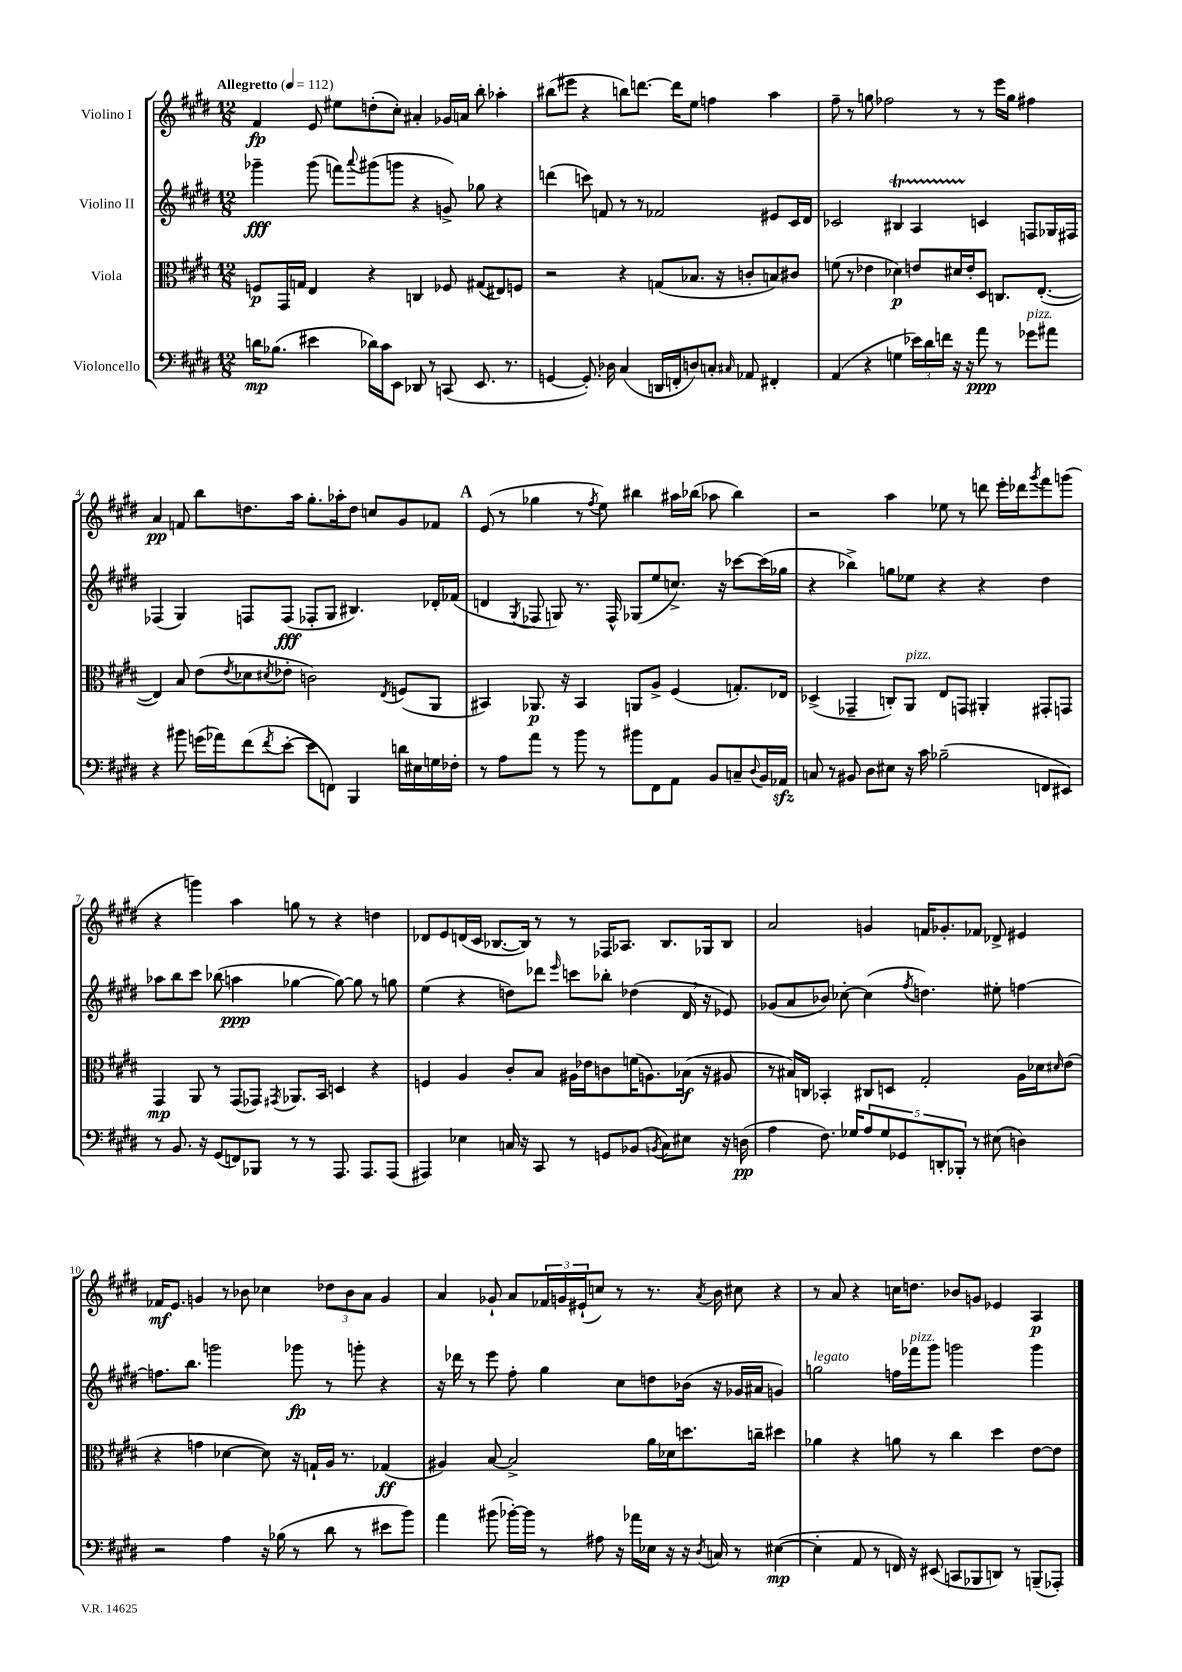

**kern	**kern	**kern	**kern
*staff4	*staff3	*staff2	*staff1
*clefF4	*clefC3	*clefG2	*clefG2
*k[f#c#g#d#]	*k[f#c#g#d#]	*k[f#c#g#d#]	*k[f#c#g#d#]
*M12/8	*M12/8	*M12/8	*M12/8
*MM112	*MM112	*MM112	*MM112
16d\LK	8F/L	4ggg-~\	4f#/
(8.B-\J	.	.	.
.	16GG#/L	.	.
.	16G/JJ	.	.
4e#\	4E/	(8ggg-\	8e/
.	.	8fff\L)	8ee#\L
.	.	8qqaaa/	.
16d-\LL)	4r	(8ggg#\	(8dd'\
16c#\J	.	.	.
8EE\J	.	8ggg\J	8cc#'\J)
8DD-/	4C/	4r	4a#'/
8r	.	.	.
(8CC/	8F-/	8g^/)	16g-/LL
.	.	.	16a/JJ
8.EE/	(8G#/L	8gg-\	8bb'\
.	8E#/)	4r	4aa-'\
8.r	.	.	.
.	8F/J	.	.
=	=	=	=
[4GG/	2r	(4ddd\	(8bb#\L
.	.	.	8eee#\J
8.GG'/])	.	8ccc\)	4r
.	.	8f/	.
16D-\	.	.	.
(4C#/	4r	8r	8bb\L)
.	.	8r	[8.ddd\J
16DD/LL	(8G/L	2f-/	.
16FF'/J	.	.	16ddd\]LK
8D/)	8.B-/J	.	8ee\J
8C'/J	.	.	4ff\
.	16r	.	.
16qqC#/	.	.	.
8AA-/	8c'/L	.	.
4FF#'/	8B/)	8e#/L	4aa\
.	8c#/J	16c#/L	.
.	.	16d#/JJ	.
=	=	=	=
(4AA/	(8f\	2c-/	8ff#~\
.	8r	.	8r
4r	4e-\	.	8gg\
.	.	.	2ff-\
4G\	4d-\)	4B#/	.
24e-\LL)	8e/L	4A/	.
24d#\	.	.	.
24f\JJ	.	.	.
16r	16d#/L	.	8r
16r	16e'/J	.	.
8a\	8D#/J	4c/	8r
8r	8.C/L	.	16eee\LL
.	.	.	16gg\JJ
8g-\L	.	8F/L	4ff#\
.	([8.E'/J	.	.
8a#\J	.	16G-/L	.
.	.	16F#/JJ	.
=	=	=	=
4r	4E/])	(4F-/	4a/
8b#\	8B/	4G#/)	8f/
(16g\LL	(8e\L	.	8bb\L
16a-\J)	.	.	.
.	8qe/	.	.
(8f#\	8d-\	8F/L	8.dd\
8qf#/	8qd#/	.	.
[8e'\J	8e-'\J	(8F/J	.
.	.	.	16aa\Jk
8e\]L	2c\)	8F-'/L	8.gg#'\L
8FF\J)	.	8G#/J	.
.	.	.	16aa-'\k
4BBB/	.	4.B#/)	8dd\J
.	.	.	8cc/L
.	8qE/	.	.
16d\LL	(8F/L	.	8g#/
16E#\	.	.	.
16G\	8AA/J	16d-'/LL	8f-/J
16F-'\JJ	.	(16f-/JJ	.
=	=	=	=
8r	4BB#/)	4d/	(8e/
8A\L	.	.	8r
.	.	8qG#/	.
8a\J	8.AA-/	8F-/	4gg-\
8r	.	8G/)	.
.	16r	.	.
8b\	4BB#/	8.r	8r
.	.	.	8qff#/
8r	.	.	8ee\)
.	.	16F-^^/	.
8b#\L	8AA/L	(8G-/L	4bb#\
8FF#\	8A^/J	8ee/	.
8AA\J	(4F#/	8.cc^/J)	16aa#\LL
.	.	.	(16bb-\JJ
8BB/L	.	.	8aa-\
.	.	16r	.
8C~/	8.G'/L)	[8ccc-\L	4bb-\)
8qqD#/	.	.	.
16BB/L	.	(16ccc-\]L	.
16AA-/JJ	16E-/Jk	16gg-\JJ	.
=	=	=	=
8C/	(4D-^/	4r	2r
8r	.	.	.
8BB#/	4GG-~/	4bb-^\)	.
8D#\L	.	.	.
8E#\J	8C'/L)	8gg\L	4aa\
16r	8AA/J	8ee-\J	.
16c#\	.	.	.
(2B-~\	8E/L	4r	8ee-\
.	8GG/J	.	8r
.	4AA#'/	4r	8ddd\
.	.	.	16eee'\LL
.	.	.	16ddd-\J
.	.	.	8qggg#/
8FF/L	8GG#'/L	4dd#\	8fff#\
8EE#/J)	8GG/J	.	(8ggg\J
=	=	=	=
8r	4GG#/	8aa-\L	4r
8.BB/	.	8bb\	.
.	8AA/	8ccc#\J	4ggg\)
16r	.	.	.
(8GG#/L	8r	(8bb-\	.
8FF/)	(8GG#/L	4aa\	4aa\
8BBB-/J	8GG-/J)	.	.
.	8qGG#/	.	.
8r	8.AA-/L	[4gg-\	8gg\
8r	.	.	8r
.	16BB/Jk	.	.
8.AAA/	4D/	8gg-\_)	4r
.	.	8gg-\]	.
8.AAA/L	.	.	.
.	4r	8r	4dd\
(8AAA/J	.	8gg\	.
=	=	=	=
4AAA#/)	4F/	(4ee\	8d-/L
.	.	.	8e/
4E-\	4A/	4r	(16d/L
.	.	.	16c#/JJ
.	.	.	[8.B-/L
16C/	8c#'/L	8dd\L)	.
16r	.	.	16B-/]Jk)
8CC#/	8B/J	8ddd-\J	8r
.	.	16qqeee/	.
8r	16A#\LL	8ccc\L	8r
.	16e-\J	.	.
8GG/L	8c\	8bb-'\J	16F-/LK
.	.	.	8.A-/J
(8BB-/J	(16f\K	(4dd-\	.
.	8.A\)	.	.
8qBB/	.	.	.
8C\L)	.	.	8.B-/L
8E#\J	(16B-\Jk	16d#/	.
.	16r	16r	16G-/k
16r	8A#/	8e-/)	8B-/J
(16D\	.	.	.
=	=	=	=
4A\	8r	(8g-/L	2a/
.	16B#/LL)	8a/	.
.	16C/JJ	.	.
8.F#\)	4BB-'/	8b-/J)	.
.	.	[8cc-'\	.
16G-/LK	.	.	.
10A/	8C#/L	(4cc-\]	4g/
10G-/	.	.	.
.	8D/J	.	.
10GG-/	.	.	.
.	.	8qff#/	.
.	2G#'/	4.dd\)	16f/LK
10DD'/	.	.	.
.	.	.	8.g-'/
10BBB-'/J	.	.	.
8r	.	.	8f-/J
(8E#\	.	8ee#'\	8d-^/
4D\)	16A\LL	[4ff\	4e#/
.	16d-\J	.	.
.	16qqd#/	.	.
.	(8e\J	.	.
=	=	=	=
2r	4r	8.ff\]L	16f-/LK
.	.	.	8.e/J
.	.	8.bb\J	.
.	4g\	.	4g/
.	.	2ggg\	.
4A\	[4d-\	.	8r
.	.	.	8b-\
16r	8d-\])	.	4cc-\
(16B-\	.	.	.
8r	16r	8ggg-\	.
.	16G`/LL	.	.
8d#\	16A/JJ	8r	12dd-\L
.	8.r	.	.
.	.	.	12b-\
8r	.	8ggg'\	.
.	.	.	12a\J
8e#\L	(4G-/	4r	4g/
8b\J)	.	.	.
=	=	=	=
4a\	4A#/)	16r	4a/
.	.	16ddd-\	.
.	.	8r	.
(8b#\	[8B/	8eee\	8g-`/
[16b-'\LL)	2B^/]	8ff#'\	8a/L
16b-\]JJ	.	.	.
8r	.	4gg#\	24f-/L
.	.	.	24g/
.	.	.	(24e#`/J
8A#\	.	.	8cc/J)
16r	.	8cc#\L	8r
16a-\LL	.	.	.
16E-\JJ	16a\LL	8dd\	8.r
16r	16d-\J	.	.
16r	8.dd\	(16b-\Jk	.
8qD#/	.	.	8qa/
16C/	.	16r	16b\
8r	.	16g-/LL	8cc#\
.	16cc~\Jk	16a#/JJ	.
([4E#\	4dd#\	4g/)	4r
=	=	=	=
4E#'\]	4a-\	2gg\	8r
.	.	.	8a/
8AA/	4r	.	4r
8r	.	.	.
16FF/)	8a\	16ff\LL	16cc\LK
16r	.	16fff-\J	8.dd\J
(8EE#/	8r	8ggg#\J	.
8CC/L	4cc#\	2ggg\	8b-/L
8BBB-/	.	.	8g/J
8DD/J)	4dd#\	.	4e-/
8r	.	.	.
(8BBB~/L	[8e\L	4ggg\	4A/
8AAA-'/J)	8e\]J	.	.
==	==	==	==
*-	*-	*-	*-
